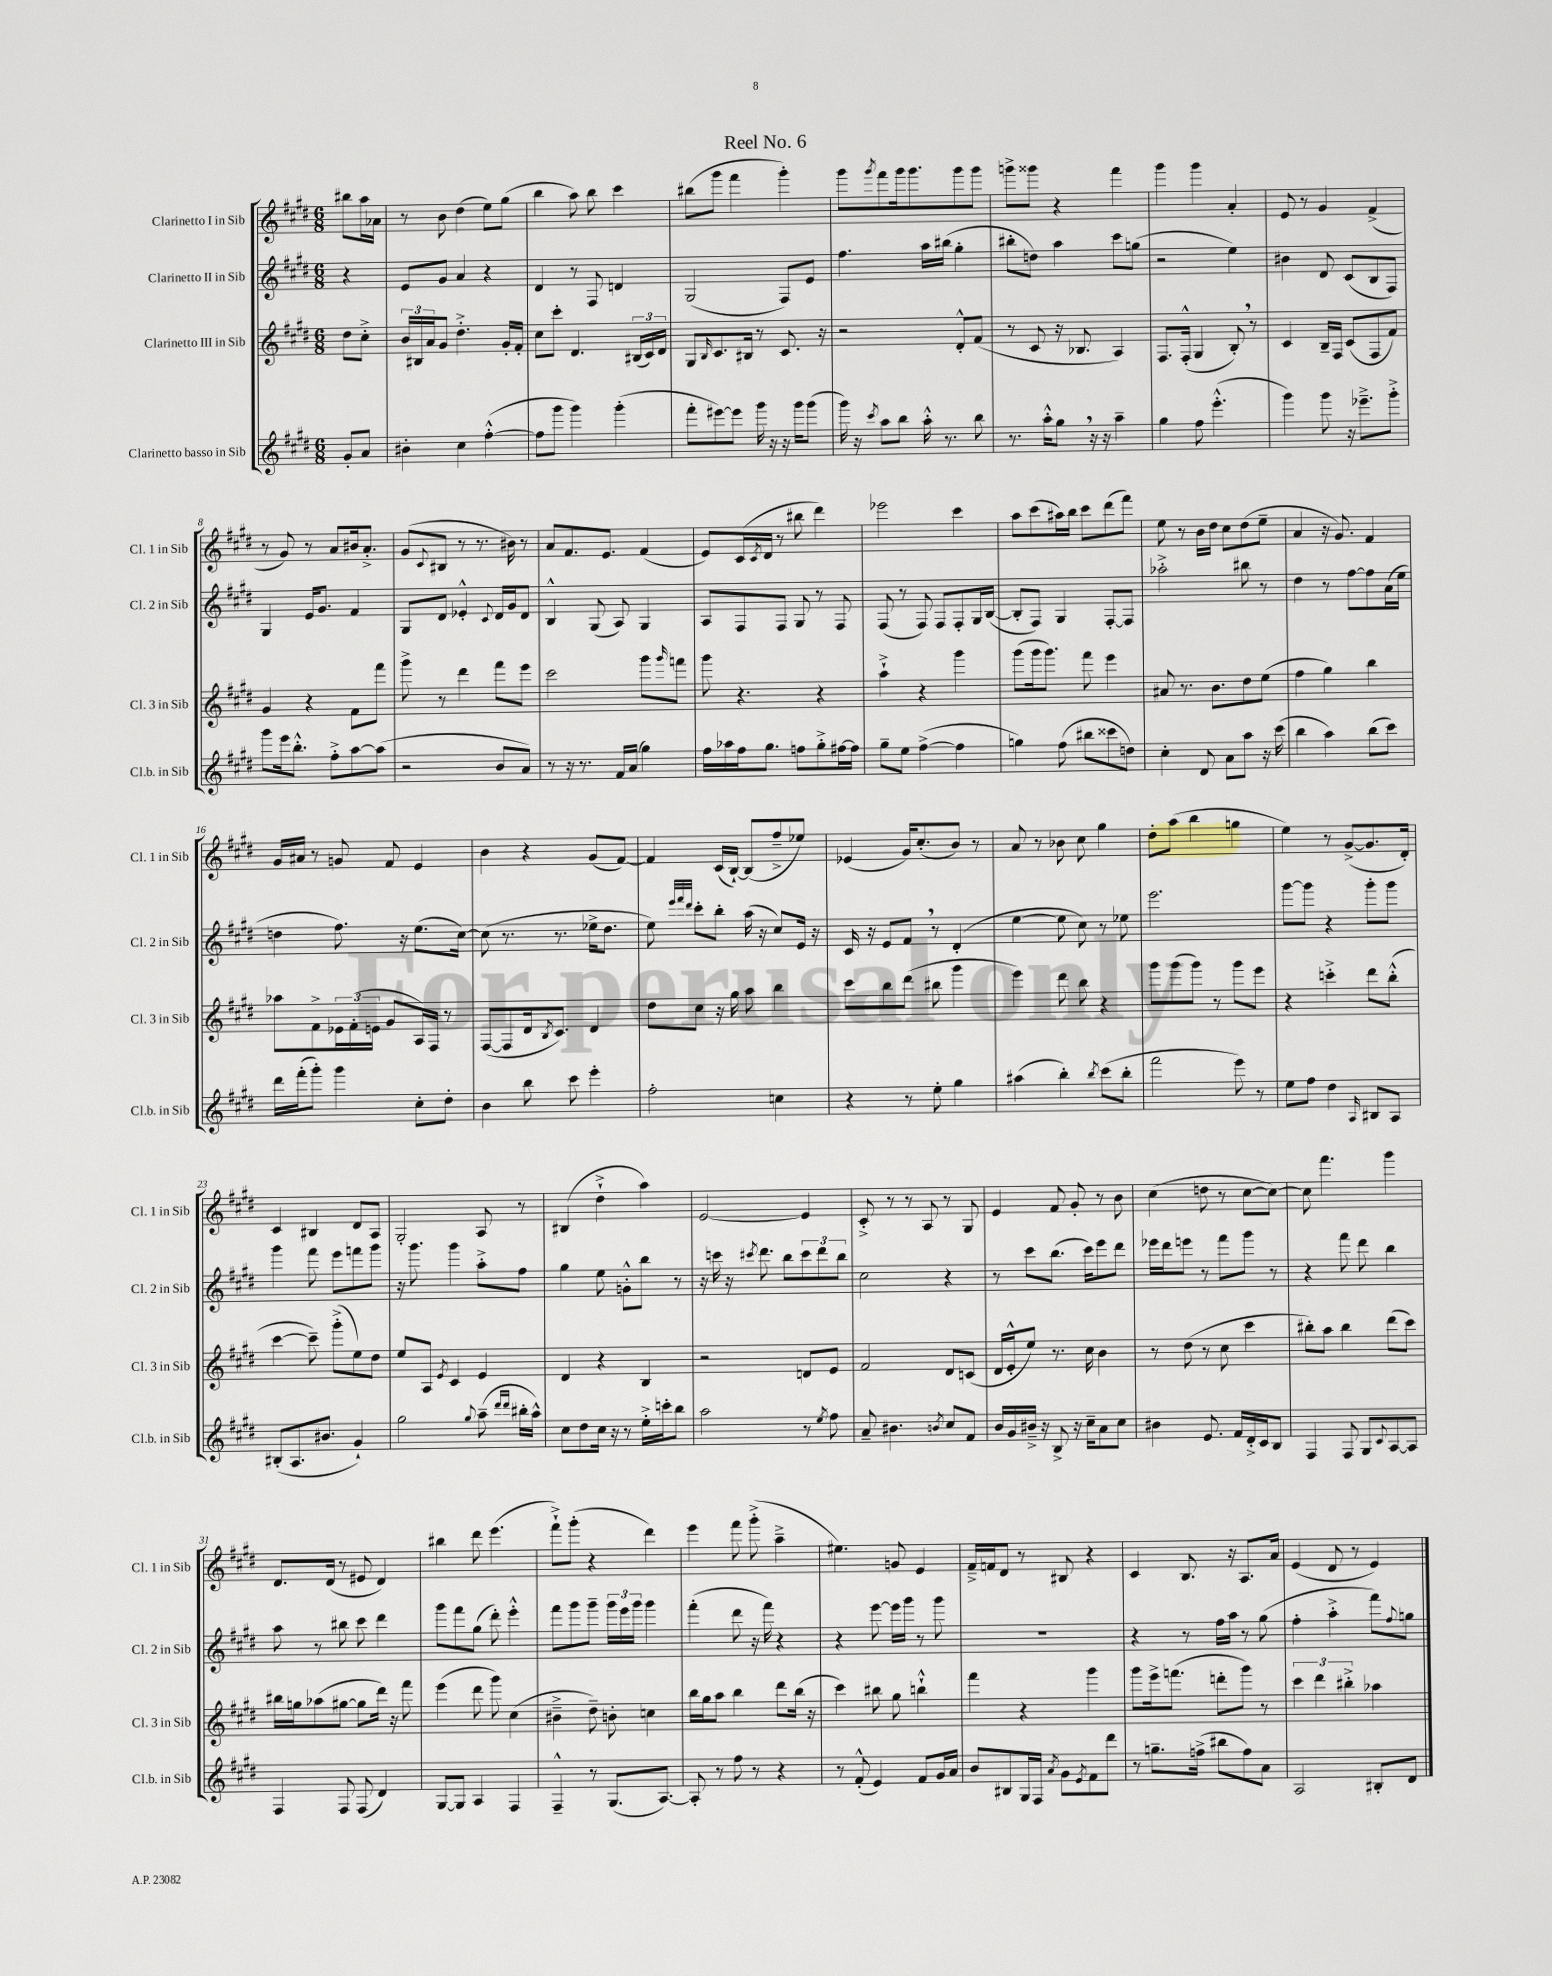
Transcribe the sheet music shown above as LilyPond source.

\header { title = "Reel No. 6" }
<<
\new StaffGroup <<
\new Staff = "s0" \with { instrumentName = "Clarinetto I in Sib" shortInstrumentName = "Cl. 1 in Sib" } {
    \clef treble \key e \major \numericTimeSignature \time 6/8 \partial 4
    bis''8 a''16 aes'16 |
    r8 b'8 dis''4( e''8) gis''8( |
    b''4 a''8) b''8 cis'''4 |
    bis''8( gis'''8 fis'''4 gis'''4-.) |
    gis'''8 \acciaccatura { gis'''8 } fis'''8 gis'''16 gis'''8. gis'''8 gis'''8 |
    g'''8-> gisis'''8 r4 fis'''4 |
    gis'''4 gis'''4 a'4-. |
    e'8 r8 gis'4 fis'4->( |
    r8 gis'8) r8 a'8 bis'16 a'8.-.-> |
    gis'8( \appoggiatura { cis'8 } bis8 r8 r8. bis'16) r8 |
    a'8 fis'8. e'8. fis'4( |
    e'8) cis'16( \acciaccatura { cis'8 } dis'16 r8 bis''8 dis'''4) |
    ees'''2 cis'''4 |
    a''8 cis'''8( ais''16) b''16 cis'''8 dis'''8( fis'''8) |
    e''8 r8 b'16 dis''16 cis''8 dis''8( e''8-- |
    a'4 r16 gis'8.) fis'4 |
    gis'16 ais'16 r8 g'8 fis'8 e'4 |
    b'4 r4 gis'8( fis'8~) |
    fis'4 cis'16( b16~-!) b8( fis''8---> ees''8) |
    ees'4( gis'16) cis''8.-.( b'8) r8 |
    a'8 r8 bes'8 cis''8 gis''4 |
    dis''8-. a''8( b''4 g''4 |
    e''4) r8 gis'8~->( gis'8. dis'16-.) |
    cis'4 bis4 dis'8 a8 |
    gis2-. a8 r8 |
    bis4( dis''4-!-> a''4) |
    e'2~ e'4 |
    cis'8-.-> r8 r8 a8 r8 gis8 |
    e'4 fis'8 gis'8-. r8 b'8 |
    cis''4( d''8 r8 cis''8~ cis''8~) |
    cis''8 fis'''4. gis'''4 |
    dis'8. dis'16( r8 eis'8 dis'4) |
    bis''4 dis'''8 e'''4.( |
    fis'''8-!->) gis'''8-.( r4 dis'''4) |
    e'''4 fis'''8 gis'''8-.->( a''4---> |
    eis''4.) g'8 e'4 |
    fis'16---> f'16 dis'8 r8 bis8 r4 |
    cis'4 b8. r16 a8. a'16 |
    e'4( dis'8 r8 e'4) \bar "|." |
}
\new Staff = "s1" \with { instrumentName = "Clarinetto II in Sib" shortInstrumentName = "Cl. 2 in Sib" } {
    \clef treble \key e \major \numericTimeSignature \time 6/8 \partial 4
    r4 |
    e'8 gis'8 a'4 r4 |
    dis'4 r8 fis8 d'4 |
    gis2( fis8) e'8 |
    fis''4. a''16 bis''16( gis''4-. |
    bis''8-. d''8) a''4 cis'''8 g''8( |
    r2 e''4) |
    bis'4 dis'8 cis'8( b8 fis8) |
    gis4 e'16 gis'8. fis'4 |
    gis8 dis'8 ees'4-.-^ \appoggiatura { cis'8 } dis'16 gis'16 dis'8 |
    b4-^ gis8( a8) gis4 |
    a8 fis8 fis8 gis8 r8 fis8 |
    fis8( r8 fis8) fis8 fis8-. gis16 b16~( |
    b8-. fis8) gis4 fis8~-. fis8 |
    aes''2-.-> bis''8 r8 |
    dis''4 r8 fis''8~ fis''8 a'16( e''16 |
    d''4 fis''8.) r16 e''8.( cis''16~) |
    cis''8( r8. r8. ees''16-> dis''8. |
    e''8) \grace { e'''32 fis'''32 dis'''32 } cis'''8-. b''8-. a''16( r16 cis''8) e'16 r16 |
    cis'16 r16 e'8 fis'8 \breathe r8 dis'4-.( |
    e''4~ e''8 cis''8) r8 ees''8 |
    e'''2. |
    gis'''8~ gis'''8 r4 gis'''8-. gis'''8 |
    gis'''4 fis'''8 e'''8 f'''8 gis'''8 |
    r16 gis'''8. gis'''4 a''8-.-> fis''8 |
    gis''4 e''8 g'8-.-^ b''8 r8 |
    r16 c'''16 r16 \acciaccatura { cis'''8 } dis'''8. b''8 \tuplet 3/2 { cis'''8 dis'''8 b''8 } |
    cis''2 r4 |
    r8 cis'''8 b''8.( cis'''16) e'''8 dis'''8 |
    ees'''16 dis'''16 e'''8 r8 fis'''8 gis'''8 r8 |
    r4 fis'''8 dis'''8 b''4 |
    a''8 r8 bis''8 cis'''8 dis'''4 |
    gis'''8 fis'''8 gis''8( dis'''8-.) e'''4-.-^ |
    fis'''8 gis'''8 gis'''8-- \tuplet 3/2 { gis'''16 e'''16 gis'''16 } gis'''4 |
    fis'''4-.( dis'''8 r16 fis'''16) r4 |
    r4 e'''8~ e'''16 gis'''16 r8 gis'''8 |
    R2. |
    r4 r8 fis''16 a''16 r8 gis''8( |
    fis''4-. a''4-.-> fis'''8) \appoggiatura { fis''8 } g''8 \bar "|." |
}
\new Staff = "s2" \with { instrumentName = "Clarinetto III in Sib" shortInstrumentName = "Cl. 3 in Sib" } {
    \clef treble \key e \major \numericTimeSignature \time 6/8 \partial 4
    dis''8 cis''8-.-> |
    \tuplet 3/2 { b'16 bis16 a'16 } gis'8 dis''4.-.-> gis'16-. fis'16-. |
    cis''8 cis'''8-. dis'4. \tuplet 3/2 { bis16( cis'16) dis'16 } |
    gis8 \grace { b16 } cis'8. bis16 r8 cis'8. r16 |
    r2 dis'8-.-^ fis'8( |
    r8 cis'8 r16 bes8. a4) |
    fis8. fis16-.-^( gis4 b8-.) \breathe r8 |
    cis'4 b16-- fis16 cis'8( fis8 fis'8) |
    gis'4 r4 fis'8 fis'''8 |
    gis'''8-> r8 dis'''4 fis'''8 e'''8 |
    cis'''2 gis'''8 \grace { gis'''16 } f'''8 |
    gis'''8 r4. r4 |
    a''4-!-> r4 gis'''4 |
    gis'''8( gis'''16 gis'''8.) fis'''8 e'''4 |
    ais'8 r8. b'8. dis''8 e''8( |
    fis''4 gis''4) b''4 |
    aes''8 fis'8-> \tuplet 3/2 { ees'16 fis'16-.( e'16 } gis'8 a16) fis16 r8 |
    fis8~( fis8 dis'16 \acciaccatura { b8 } cis'8.) dis'4 |
    dis''8 cis''8 r16 gis''16 a''8 b''4 |
    cis'''8 b''8 dis'''8( bis''8 gis'''4 |
    e'''4) dis'''8 b''8 r4 |
    gis'''8 gis'''8( gis'''8) r8 gis'''8 e'''8 |
    r4 c'''4-.-> dis'''8 b''8-.-^( |
    cis'''4~ cis'''8--) gis'''8-.->( e''8) dis''8 |
    e''8 a8 \acciaccatura { e'8 } cis'4 e'4 |
    dis'4 r4 b4 |
    r2 d'8 e'8 |
    fis'2 dis'8 c'8( |
    dis'16 e'16-.-^ e''8) r8. cis''16 b'4 |
    r8 dis''8( r8 cis''8 cis'''4 |
    bis''8-.) a''8 bis''4 dis'''8( cis'''8) |
    bis''16 g''16 aes''8( gis''8~ gis''8 dis'''16) r16 fis'''8 |
    e'''4( dis'''8 gis'''8) cis''4( |
    bis'4---> dis''8--) b'8-. c''4 |
    b''16 gis''16 a''8 b''4 dis'''8 b''16( r16 |
    cis'''4) bis''8 gis''8 b''4-!-^ |
    fis'''4 r4 gis'''4 |
    gis'''8 e'''16-> f'''8.( d'''8-. gis'''8) r8 |
    \tuplet 3/2 { cis'''4 dis'''4 bis''4-.-> } aes''4 \bar "|." |
}
\new Staff = "s3" \with { instrumentName = "Clarinetto basso in Sib" shortInstrumentName = "Cl.b. in Sib" } {
    \clef treble \key e \major \numericTimeSignature \time 6/8 \partial 4
    gis'8-. a'8 |
    bis'4-. cis''4 fis''4~-.-^( |
    fis''8 gis'''8 gis'''4) gis'''4-.( |
    fis'''8-. eis'''8~) eis'''8 gis'''16 r16 r16 gis'''16 gis'''8( |
    gis'''16) r16 \acciaccatura { cis'''8 } a''8 b''8 a''16-.-^ r8. b''8 |
    r8. a''16-.-^ gis''8 \breathe r16 r16 a''4-- |
    gis''4 fis''8 e'''4.-.-^( |
    gis'''4) gis'''8 r16 ees'''8.---> gis'''8-.-> |
    gis'''8 e'''16 b''8.-.-^ fis''8-.-> a''8~ a''8( |
    r2 b'8 a'8) |
    r8 r16 r8. fis'16 a'16( gis''4) |
    fis''16 aes''16 fis''16 gis''8. f''8 gis''8-.-> fis''16~ fis''16 |
    gis''8-- e''8 fis''4~->( fis''4 |
    g''4) fis''8( bis''8 cisis'''8 d''8) |
    cis''4-. dis'8 a'8 a''8 r16 cis'''16( |
    b''4 a''4) b''8( cis'''8) |
    dis'''16 fis'''16-.( gis'''8-.) gis'''4 cis''8-. dis''8-. |
    b'4 b''8 cis'''8 e'''4-. |
    fis''2-. c''4 |
    r4 r8 e''8-. gis''4 |
    ais''4( b''4-.) \acciaccatura { b''8 } cis'''8( b''8-. |
    fis'''2 e'''8) r8 |
    e''8 fis''8 dis''4 \grace { a16 } bis8 a8 |
    bis8-.( a8. bis'8. gis'4-!) |
    gis''2 \appoggiatura { gis''8 } a''8--( \grace { dis'''16 dis'''16 } bis''16-. a''16-^) |
    cis''8 dis''8 cis''16 r16 r8 e''16-.-> c'''16-. b''8 |
    a''2 r8 \acciaccatura { e''8 } fis''8 |
    a'8-- bis'4. \acciaccatura { b'8 } cis''8 fis'8 |
    b'16 gis'16 bis'16---> r16 b8-> r16 cis''16-- a'8 cis''8 |
    bis'4 e'8. fis'16 dis'16-.-> cis'16 b8 |
    fis4 fis8 gis8 \appoggiatura { cis'8 } a8~ a8 |
    fis4 fis8 fis8( dis'4) |
    gis8~ gis8 a4 fis4 |
    fis4---^ r8 gis8.( a8.~) |
    a8-. r8 fis''8 r8 r4 |
    r8 fis'8-.-^( e'4) fis'8 gis'16 a'16 |
    b'8 bis8 gis16 fis16 \acciaccatura { a'8 } gis'8 \acciaccatura { e'8 } fis'8 dis'''8 |
    r8 g''8.-- f''16->( bis''8 f''8) a'8 |
    a2 bis8-. dis'8 \bar "|." |
}
>>
>>
